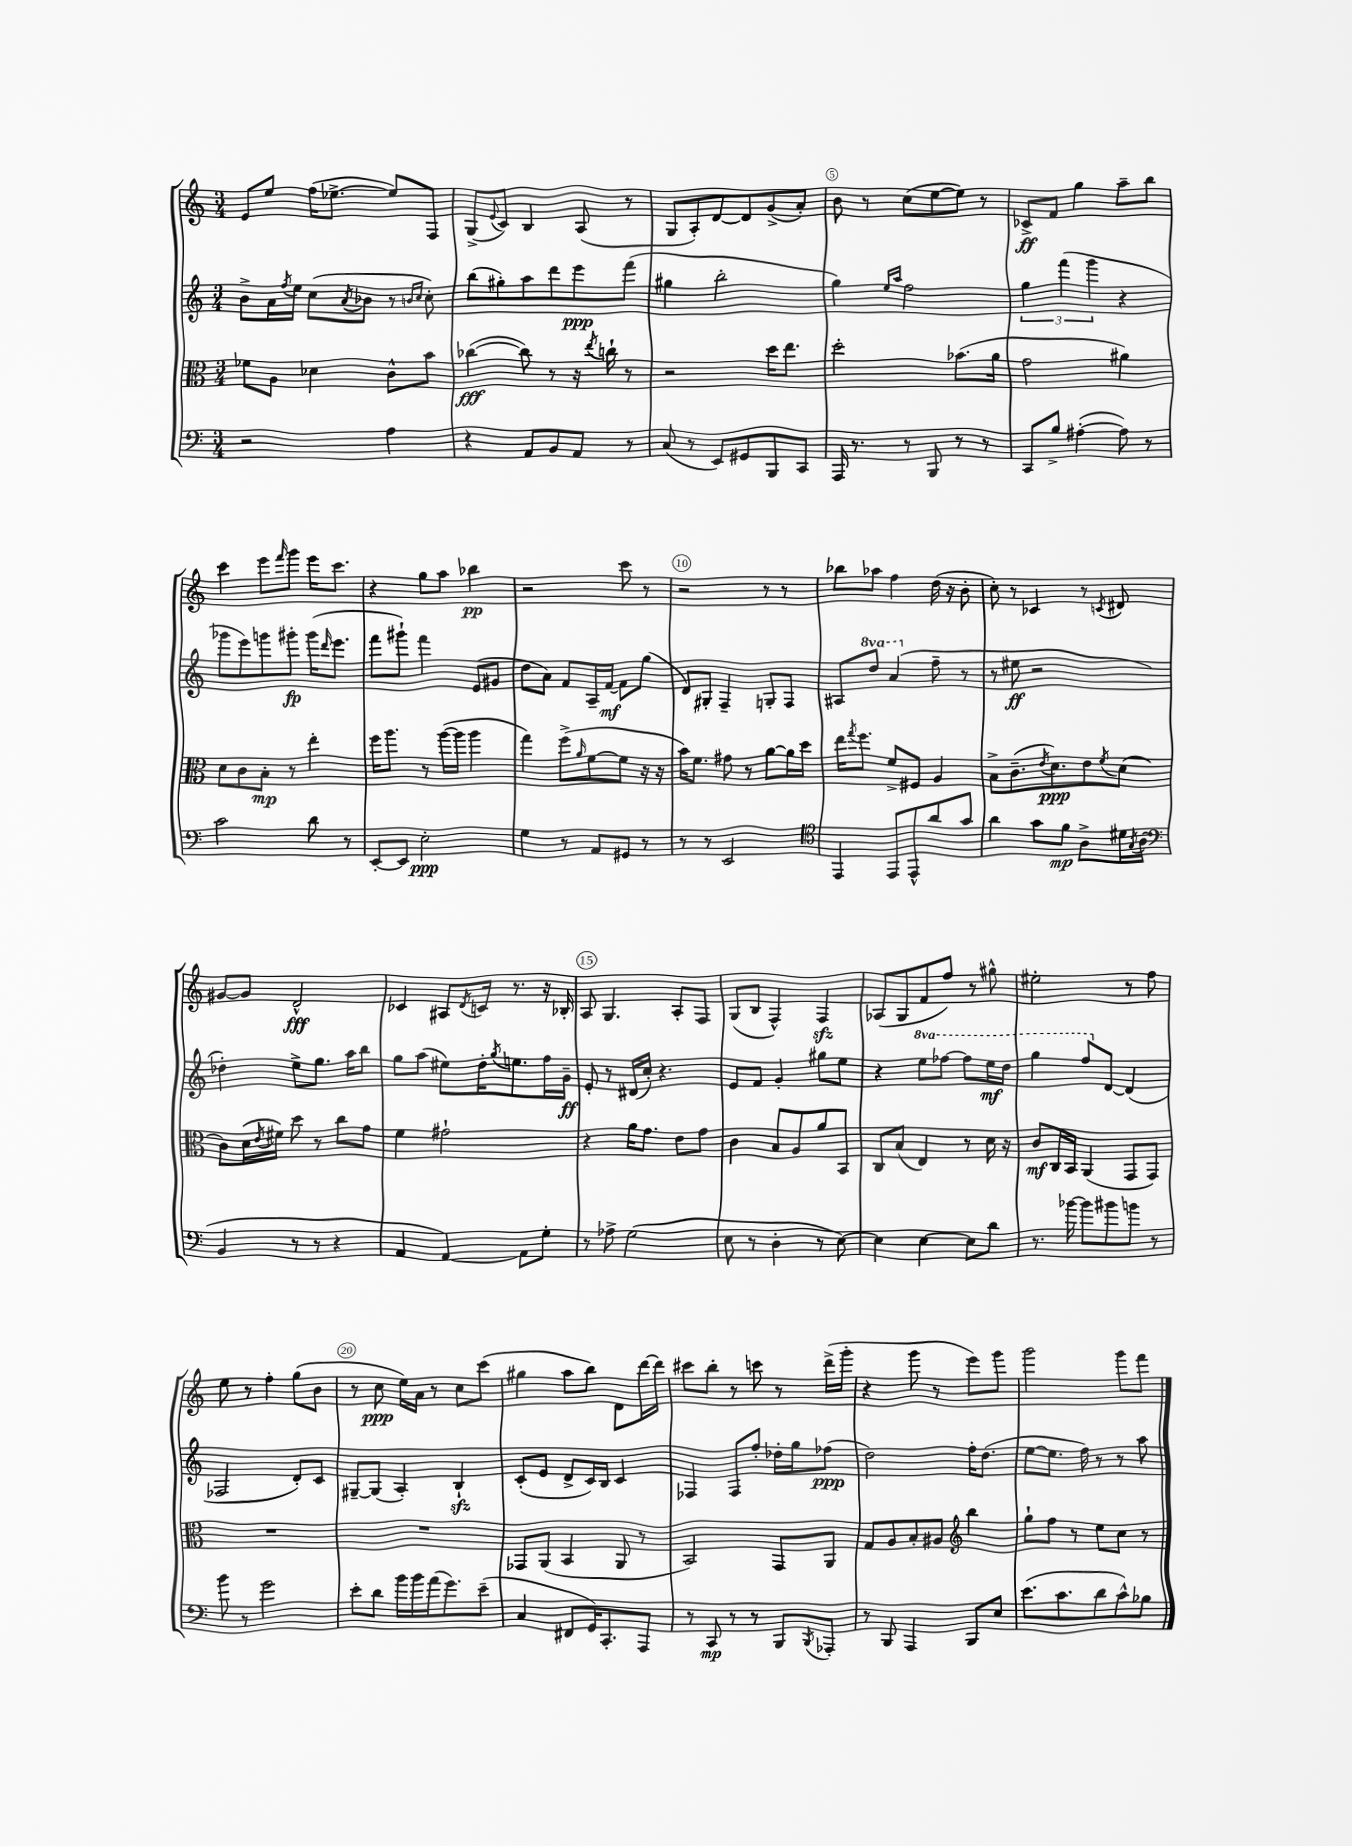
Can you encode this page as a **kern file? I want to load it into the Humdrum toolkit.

**kern	**dynam	**kern	**dynam	**kern	**dynam	**kern	**dynam
*part4	*part4	*part3	*part3	*part2	*part2	*part1	*part1
*staff4	*staff4	*staff3	*staff3	*staff2	*staff2	*staff1	*staff1
*clefF4	*	*clefC3	*	*clefG2	*	*clefG2	*
*k[]	*	*k[]	*	*k[]	*	*k[]	*
*M3/4	*	*M3/4	*	*M3/4	*	*M3/4	*
=2	=2	=2	=2	=2	=2	=2	=2
2r	.	8f-X\L	.	8b^\L	.	8e/L	.
.	.	8A\J	.	16a\L	.	8ee/J	.
.	.	.	.	8qff/	.	.	.
.	.	.	.	16ee\JJ	.	.	.
.	.	4d-X\	.	(8cc\L	.	(16ff\KL	.
.	.	.	.	.	.	[8.ee-X^\J	.
.	.	.	.	8qa/	.	.	.
.	.	.	.	8b-X\J	.	.	.
4A\	.	8c^^\L	.	8r	.	8ee-/L])	.
.	.	.	.	16qqbn/LL	.	.	.
.	.	.	.	16qqcc/JJ	.	.	.
.	.	8b\J	.	8cc'\)	.	8F/J	.
=3	=3	=3	=3	=3	=3	=3	=3
4r	.	([4cc-X\	fff	(8bb\L	.	(8G^/L	.
.	.	.	.	.	.	8qqe/	.
.	.	.	.	8gg#X'\)	.	8c/J)	.
8AA/L	.	8cc-\])	.	8aa\	.	4B/	.
8BB/	.	8r	.	8ddd\	.	.	.
8AA/J	.	16r	.	8eee\	ppp	(8A/	.
.	.	8qee/	.	.	.	.	.
.	.	16ccn`\	.	.	.	.	.
8r	.	8r	.	(8fff\J	.	8r	.
=4	=4	=4	=4	=4	=4	=4	=4
(8C/	.	2r	.	4gg#X\	.	8G/L	.
8r	.	.	.	.	.	8A'/)	.
8EE/L)	.	.	.	2bb'\	.	[8d/	.
8GG#X/	.	.	.	.	.	8d/]	.
8BBB/	.	16dd\KL	.	.	.	(8g^/	.
.	.	8.ee\J	.	.	.	.	.
8CC/J	.	.	.	.	.	8a'/J)	.
=5	=5	=5	=5	=5	=5	=5	=5
16AAA/	.	2dd'\	.	4gg\)	.	8b\	.
8.r	.	.	.	.	.	.	.
.	.	.	.	.	.	8r	.
.	.	.	.	16qqee/LL	.	.	.
.	.	.	.	16qqaa/JJ	.	.	.
8r	.	.	.	2ff\	.	(8cc\L	.
8BBB/	.	.	.	.	.	[8ee\	.
8r	.	(8.b-X\L	.	.	.	8ee\J])	.
8r	.	.	.	.	.	8r	.
.	.	16a\Jk	.	.	.	.	.
=6	=6	=6	=6	=6	=6	=6	=6
8CC/L	.	2g\	.	6gg\	.	8c-X^/L	ff
8B^/J	.	.	.	.	.	8f/J	.
.	.	.	.	(6fff\	.	.	.
([4A#X'\	.	.	.	.	.	4gg\	.
.	.	.	.	6ggg\	.	.	.
8A#\])	.	4a#X\)	.	4r	.	8aa~\L	.
8r	.	.	.	.	.	8bb\J	.
!!LO:LB:g=z
=7	=7	=7	=7	=7	=7	=7	=7
2c\	.	8d\L	.	8ggg-X\L	.	4ccc\	.
.	.	8c\	.	8eee\)	.	.	.
.	.	8B'\J	mp	8gggn\	.	8eee\L	.
.	.	.	.	.	.	16qqfff/	.
.	.	8r	.	8ggg#X'\J	fp	8ggg\J	.
8d\	.	4ee'\	.	(16ggg#\KL	.	16eee\KL	.
.	.	.	.	16qqddd/	.	.	.
.	.	.	.	8.eee\J	.	8.ccc\J	.
8r	.	.	.	.	.	.	.
=8	=8	=8	=8	=8	=8	=8	=8
[8EE'/L	.	16ff\KL	.	8fff\L	.	4r	.
.	.	8.aa\J	.	.	.	.	.
8EE/J]	.	.	.	8ggg#X`\J)	.	.	.
2E'\	ppp	8r	.	4fff\	.	8gg\L	.
.	.	([16aa\LL	.	.	.	8aa\J	.
.	.	16aa\JJ]	.	.	.	.	.
.	.	4aa\	.	(8e/L	.	4bb-X\	pp
.	.	.	.	8g#X/J	.	.	.
=9	=9	=9	=9	=9	=9	=9	=9
4G\	.	4gg\)	.	8dd\L	.	2r	.
.	.	.	.	8a\J)	.	.	.
8r	.	(8ff^\L	.	8f/L	.	.	.
.	.	16qqa/	.	.	.	.	.
8AA/L	.	[8f\	.	16A~/L	.	.	.
.	.	.	.	[16f/JJ	mf	.	.
8GG#X/J	.	8f\J]	.	8f\L]	.	8ccc\	.
8r	.	16r	.	(8gg\J	.	8r	.
.	.	16r	.	.	.	.	.
=10	=10	=10	=10	=10	=10	=10	=10
8r	.	16b\KL)	.	8d/L)	.	2r	.
.	.	8.f\J	.	.	.	.	.
8r	.	.	.	8G#X'/J	.	.	.
2EE/	.	8g#X\	.	4F~/	.	.	.
.	.	8r	.	.	.	.	.
.	.	[8a\L	.	8Gn'/L	.	8r	.
.	.	16a\L]	.	8F/J	.	8r	.
.	.	16dd\JJ	.	.	.	.	.
=11	=11	=11	=11	=11	=11	=11	=11
*clefC4	*	*	*	*	*	*	*
4EE/	.	16ee\KL	.	8A#X/L	.	8bb-X\L	.
.	.	8qgg/	.	.	.	.	.
.	.	8.ff\J	.	.	.	.	.
*	*	*	*	*8va	*	*	*
.	.	.	.	8ddd/J	.	8aa-X\J	.
8EE/L	.	8f^/L	.	(4aa/	.	4ff\	.
8EE^^/	.	8F#X/J	.	.	.	.	.
*	*	*	*	*X8va	*	*	*
8a/	.	4A/	.	8ff~\	.	(16dd\	.
.	.	.	.	.	.	16r	.
8g/J	.	.	.	8r	.	8b'\	.
=12	=12	=12	=12	=12	=12	=12	=12
4a\	.	8B^\L	.	8r	.	8cc'\)	.
.	.	(8.c~\	.	8ee#X\	ff	8r	.
8g\L	.	.	.	2r	.	4c-X/	.
.	.	8qe/	.	.	.	.	.
.	.	8.d\)	ppp	.	.	.	.
8f\J	mp	.	.	.	.	.	.
8A^\L	.	8e\	.	.	.	8r	.
.	.	8qf/	.	.	.	8qcn/	.
16d#X\L	.	(8d\J	.	.	.	8d#X/	.
8qG/	.	.	.	.	.	.	.
(16A\JJ	.	.	.	.	.	.	.
!!LO:LB:g=z
=13	=13	=13	=13	=13	=13	=13	=13
*clefF4	*	*	*	*	*	*	*
4BB/	.	8c\L)	.	4dd-X'\)	.	[8g#X/L	.
.	.	(16d\L	.	.	.	8g#/J]	.
.	.	8qe/	.	.	.	.	.
.	.	16f#X\JJ)	.	.	.	.	.
8r	.	8dd\	.	8ee^\L	.	2d^^/	fff
8r	.	8r	.	8.gg\J	.	.	.
4r	.	8cc\L	.	.	.	.	.
.	.	.	.	16aa\KL	.	.	.
.	.	8g\J	.	8bb\J	.	.	.
=14	=14	=14	=14	=14	=14	=14	=14
4AA/	.	4f\	.	8gg\L	.	4c-X/	.
.	.	.	.	(8aa\J	.	.	.
[4AA/)	.	2g#X`\	.	8ee#X\L)	.	8A#X/L	.
.	.	.	.	.	.	8qd/	.
.	.	.	.	16dd'\K	.	16cn/Jk	.
.	.	.	.	8qgg/	.	.	.
.	.	.	.	8.een\	.	8.r	.
8AA\L]	.	.	.	.	.	.	.
8G'\J	.	.	.	16ff\L	.	16r	.
.	.	.	.	16g~\JJ	ff	16B-X'/	.
=15	=15	=15	=15	=15	=15	=15	=15
8r	.	4r	.	8e'/	.	8A/	.
8A-X^\	.	.	.	8r	.	4.G/	.
(2G\	.	16a\KL	.	(16d#X/LL	.	.	.
.	.	8.g\J	.	16cc'/JJ)	.	.	.
.	.	.	.	4.r	.	.	.
.	.	8e\L	.	.	.	8A'/L	.
.	.	8g\J	.	.	.	8F/J	.
=16	=16	=16	=16	=16	=16	=16	=16
8E\	.	4c\	.	8e/L	.	(8G/L	.
8r	.	.	.	8f/J	.	8B/J	.
4D'\	.	8B/L	.	4g'/	.	4F^^/)	.
.	.	8A/	.	.	.	.	.
8r	.	8a/	.	8gg#X\L	.	4Fzz/	.
[8E\)	.	8BB/J	.	8ee\J	.	.	.
=17	=17	=17	=17	=17	=17	=17	=17
4E\]	.	8C/L	.	4r	.	(8A-X/L	.
.	.	(8B/J	.	.	.	8G/	.
*	*	*	*	*8va	*	*	*
[4E\	.	4E/)	.	8eee\L	.	8f/	.
.	.	.	.	[8fff-X\J	.	8ff/J)	.
8E\L]	.	8r	.	8fff-\L]	.	8r	.
8d\J	.	16d\	.	16eee\L	mf	8gg#X^^\	.
.	.	16r	.	16ddd\JJ	.	.	.
=18	=18	=18	=18	=18	=18	=18	=18
8.r	.	8c/L	mf	4ggg\	.	2ee#X'\	.
.	.	16C/L	.	.	.	.	.
[16b-X\	.	16BB/JJ	.	.	.	.	.
8b-\L]	.	(4AA/	.	8fff/L	.	.	.
*	*	*	*	*X8va	*	*	*
8b#X\	.	.	.	[8d/J	.	.	.
8bn\J	.	8GG/L	.	(4d/]	.	8r	.
8r	.	8GG/J)	.	.	.	8ff\	.
!!LO:LB:g=z
=19	=19	=19	=19	=19	=19	=19	=19
8b\	.	2.r	.	2F-X/	.	8ee\	.
8r	.	.	.	.	.	8r	.
2g\	.	.	.	.	.	4ff'\	.
.	.	.	.	8d'/L)	.	(8gg\L	.
.	.	.	.	8c/J	.	8b\J	.
=20	=20	=20	=20	=20	=20	=20	=20
8e'\L	.	2.r	.	[8G#X~/L	.	8r	.
8d\J	.	.	.	(8G#/J]	.	8cc\	ppp
16b\LL	.	.	.	4A'/)	.	16ee\LL)	.
16b\	.	.	.	.	.	16a\JJ	.
(16a\J	.	.	.	.	.	8r	.
8.g\)	.	.	.	.	.	.	.
.	.	.	.	4Bzz`/	.	8cc\L	.
(8e~\J	.	.	.	.	.	(8ccc\J	.
=21	=21	=21	=21	=21	=21	=21	=21
4C/	.	8GG-X/L	.	(8c'/L	.	4gg#X\	.
.	.	(8AA/J	.	8e/J	.	.	.
8FF#X/L	.	4BB/	.	8d^/L	.	8aa\L	.
16GG/K)	.	.	.	16c/L)	.	8bb\J)	.
8.CC'/	.	.	.	16B/JJ	.	.	.
.	.	8AA/	.	4c/	.	8d\L	.
8AAA/J	.	8r	.	.	.	[16ddd\L	.
.	.	.	.	.	.	16ddd\JJ]	.
=22	=22	=22	=22	=22	=22	=22	=22
8r	.	2BB/)	.	4F-X/	.	8ccc#X\L	.
8CC/	mp	.	.	.	.	8bb'\J	.
8r	.	.	.	8F-/L	.	8r	.
8r	.	.	.	8ff'/J	.	8cccn\	.
8BBB/L	.	8GG/L	.	16dd-X'\LL	.	8r	.
.	.	.	.	16gg\J	.	.	.
8qBBB/	.	.	.	.	.	.	.
8AAA-X'/J	.	8AA/J	.	(8ff-X\J	ppp	(16ddd^\LL	.
.	.	.	.	.	.	16ggg'\JJ	.
=23	=23	=23	=23	=23	=23	=23	=23
8r	.	8G/L	.	2dd\)	.	4r	.
8BBB/	.	8A/	.	.	.	.	.
4AAA/	.	8B'/	.	.	.	8ggg\	.
.	.	8A#X/J	.	.	.	8r	.
*	*	*clefG2	*	*	*	*	*
8BBB/L	.	4bb\	.	16ff'\KL	.	8eee\L)	.
.	.	.	.	(8.dd\J	.	.	.
8E/J	.	.	.	.	.	8ggg\J	.
=24	=24	=24	=24	=24	=24	=24	=24
(8.e\L	.	8gg`\L	.	[8ee\L	.	2ggg\	.
.	.	8ff\J	.	8.ee\J]	.	.	.
8.c\	.	.	.	.	.	.	.
.	.	8r	.	.	.	.	.
.	.	.	.	16ff\)	.	.	.
8d\	.	8ee\L	.	8r	.	.	.
8c^^\)	.	8cc\J	.	8r	.	8ggg\L	.
8B-X\J	.	8r	.	8aa\	.	8fff\J	.
==	==	==	==	==	==	==	==
*-	*-	*-	*-	*-	*-	*-	*-
